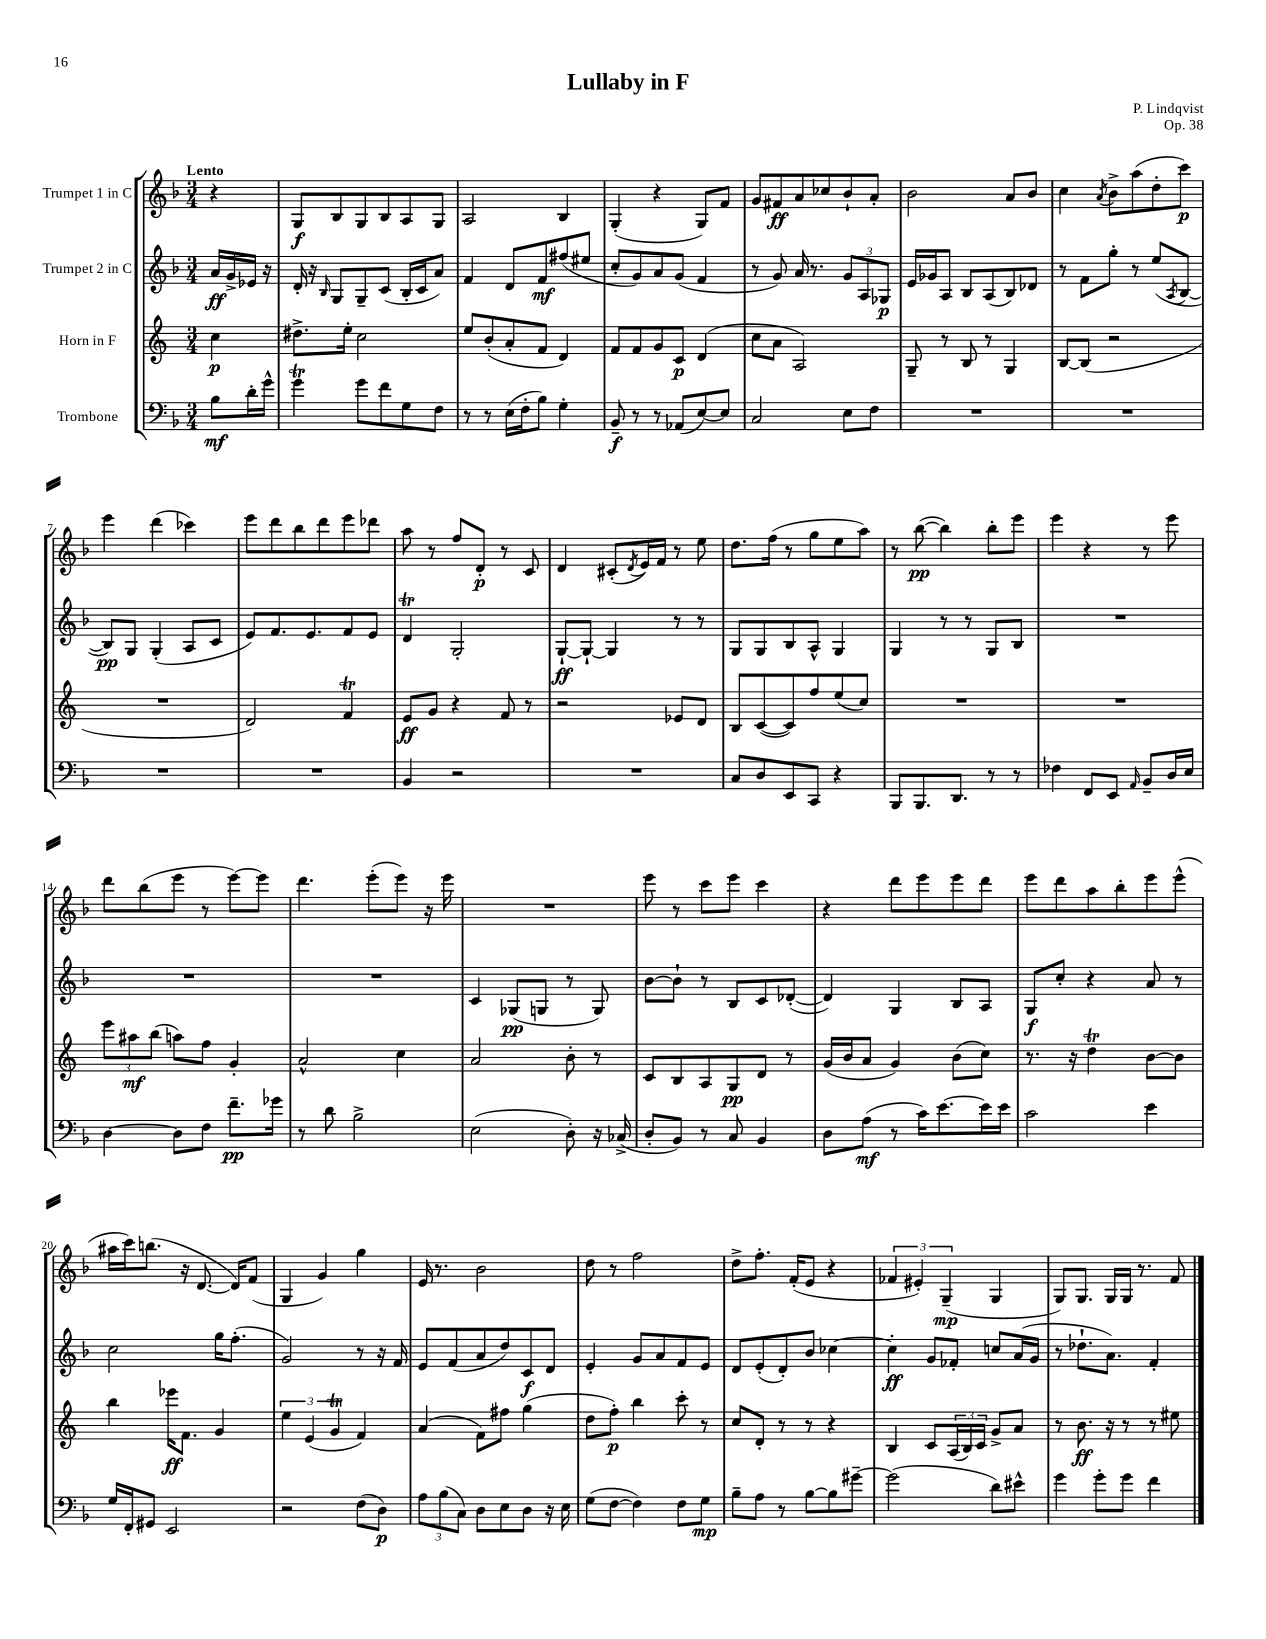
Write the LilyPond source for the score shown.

\header { title = "Lullaby in F" composer = "P. Lindqvist" opus = "Op. 38" }
<<
\new StaffGroup <<
\new Staff = "s0" \with { instrumentName = "Trumpet 1 in C" } {
    \clef treble \key f \major \numericTimeSignature \time 3/4 \partial 4 \tempo "Lento"
    r4 |
    g8\f bes8 g8 bes8 a8 g8 |
    a2 bes4 |
    g4-.( r4 g8) f'8 |
    g'8 fis'8\ff a'8 ces''8 bes'8-! a'8-. |
    bes'2 a'8 bes'8 |
    c''4 \acciaccatura { a'8 } bes'8-> a''8( d''8-. c'''8\p) |
    e'''4 d'''4( ces'''4) |
    e'''8 d'''8 bes''8 d'''8 e'''8 des'''8 |
    a''8 r8 f''8 d'8-.\p r8 c'8 |
    d'4 cis'8-.( \acciaccatura { d'8 } e'16) f'16 r8 e''8 |
    d''8. f''16( r8 g''8 e''8 a''8) |
    r8 bes''8~\pp( bes''4) bes''8-. e'''8 |
    e'''4 r4 r8 e'''8 |
    d'''8 bes''8( e'''8 r8 e'''8~) e'''8 |
    d'''4. e'''8-.( e'''8) r16 e'''16 |
    R2. |
    e'''8 r8 c'''8 e'''8 c'''4 |
    r4 d'''8 e'''8 e'''8 d'''8 |
    e'''8 d'''8 a''8 bes''8-. e'''8 e'''8-^( |
    ais''16 c'''16) b''8.( r16 d'8.~ d'16) f'8( |
    g4 g'4) g''4 |
    e'16 r8. bes'2 |
    d''8 r8 f''2 |
    d''8-> f''8.-. f'16-.( e'8 r4 |
    \tuplet 3/2 { fes'4 eis'4-.) g4--\mp( } g4 |
    g8) g8. g16 g16 r8. f'8 \bar "|." |
}
\new Staff = "s1" \with { instrumentName = "Trumpet 2 in C" } {
    \clef treble \key f \major \numericTimeSignature \time 3/4 \partial 4
    a'16\ff g'16-> ees'16 r16 |
    d'16-. r16 \grace { bes16 } g8 g8-- c'8( bes16-. c'16 a'8) |
    f'4 d'8 f'8\mf fis''8( eis''8 |
    c''8-. g'8) a'8 g'8( f'4 |
    r8 g'8) a'16 r8. \tuplet 3/2 { g'8 a8 ges8\p } |
    e'16 ges'16 a8 bes8 a8( bes8) des'8 |
    r8 f'8 g''8-. r8 e''8( \acciaccatura { a8 } bes8~ |
    bes8\pp) g8 g4-.( a8 c'8 |
    e'8) f'8. e'8. f'8 e'8 |
    d'4\trill g2-. |
    g8~-!\ff g8~-! g4 r8 r8 |
    g8 g8 bes8 a8-^ g4 |
    g4 r8 r8 g8 bes8 |
    R2. |
    R2. |
    R2. |
    c'4 ges8\pp( g8 r8 g8) |
    bes'8~ bes'8-! r8 bes8 c'8 des'8~-.( |
    des'4) g4 bes8 a8 |
    g8\f c''8-. r4 a'8 r8 |
    c''2 g''16 f''8.-.( |
    g'2) r8 r16 f'16 |
    e'8 f'8( a'8 d''8) c'8\f d'8 |
    e'4-. g'8 a'8 f'8 e'8 |
    d'8 e'8-.( d'8-.) bes'8 ces''4~ |
    ces''4-.\ff g'8 fes'8-. c''8 a'16( g'16 |
    r8 des''8.-! a'8.) f'4-. \bar "|." |
}
\new Staff = "s2" \with { instrumentName = "Horn in F" } {
    \clef treble \key c \major \numericTimeSignature \time 3/4 \partial 4
    c''4\p |
    dis''8.-> e''16-. c''2 |
    e''8 b'8-.( a'8-. f'8 d'4) |
    f'8 f'8 g'8 c'8\p d'4( |
    c''8 a'8 a2) |
    g8-- r8 b8 r8 g4 |
    b8~ b8( r2 |
    R2. |
    d'2) f'4\trill |
    e'8\ff g'8 r4 f'8 r8 |
    r2 ees'8 d'8 |
    b8 c'8~( c'8) f''8 e''8( c''8) |
    R2. |
    R2. |
    \tuplet 3/2 { e'''8 ais''8\mf b''8( } a''8) f''8 g'4-. |
    a'2-^ c''4 |
    a'2 b'8-. r8 |
    c'8 b8 a8 g8\pp d'8 r8 |
    g'16( b'16 a'8 g'4) b'8( c''8) |
    r8. r16 d''4\trill b'8~ b'8 |
    b''4 ees'''16\ff f'8. g'4 |
    \tuplet 3/2 { e''4 e'4( g'4\trill } f'4) |
    a'4( f'8) fis''8 g''4( |
    d''8 f''8-.\p) b''4 c'''8-. r8 |
    c''8 d'8-. r8 r8 r4 |
    b4 c'8 \tuplet 3/2 { a16( b16) c'16 } g'8-> a'8 |
    r8 b'8.\ff r16 r8 r8 eis''8 \bar "|." |
}
\new Staff = "s3" \with { instrumentName = "Trombone" } {
    \clef bass \key f \major \numericTimeSignature \time 3/4 \partial 4
    bes8\mf d'16-. g'16-^ |
    g'4\trill g'8 f'8 g8 f8 |
    r8 r8 e16( f16-. bes8) g4-. |
    bes,8--\f r8 r8 aes,8( e8~) e8 |
    c2 e8 f8 |
    R2. |
    R2. |
    R2. |
    R2. |
    bes,4 r2 |
    R2. |
    c8 d8 e,8 c,8 r4 |
    bes,,8 bes,,8. d,8. r8 r8 |
    fes4 f,8 e,8 \grace { a,16 } bes,8-- d16 e16 |
    d4~ d8 f8 f'8.--\pp ges'16 |
    r8 d'8 bes2-> |
    e2( d8-.) r16 ces16->( |
    d8-. bes,8) r8 c8 bes,4 |
    d8 a8\mf( r8 c'16) e'8.~ e'16 e'16 |
    c'2 e'4 |
    g16 f,16-. gis,8 e,2 |
    r2 f8( d8\p) |
    \tuplet 3/2 { a8 bes8( c8) } d8 e8 d8 r16 e16 |
    g8( f8~ f4) f8 g8\mp |
    bes8-- a8 r8 bes8~ bes8 gis'8~-- |
    gis'2( d'8) eis'8-^ |
    g'4 g'8-. g'8 f'4 \bar "|." |
}
>>
>>
